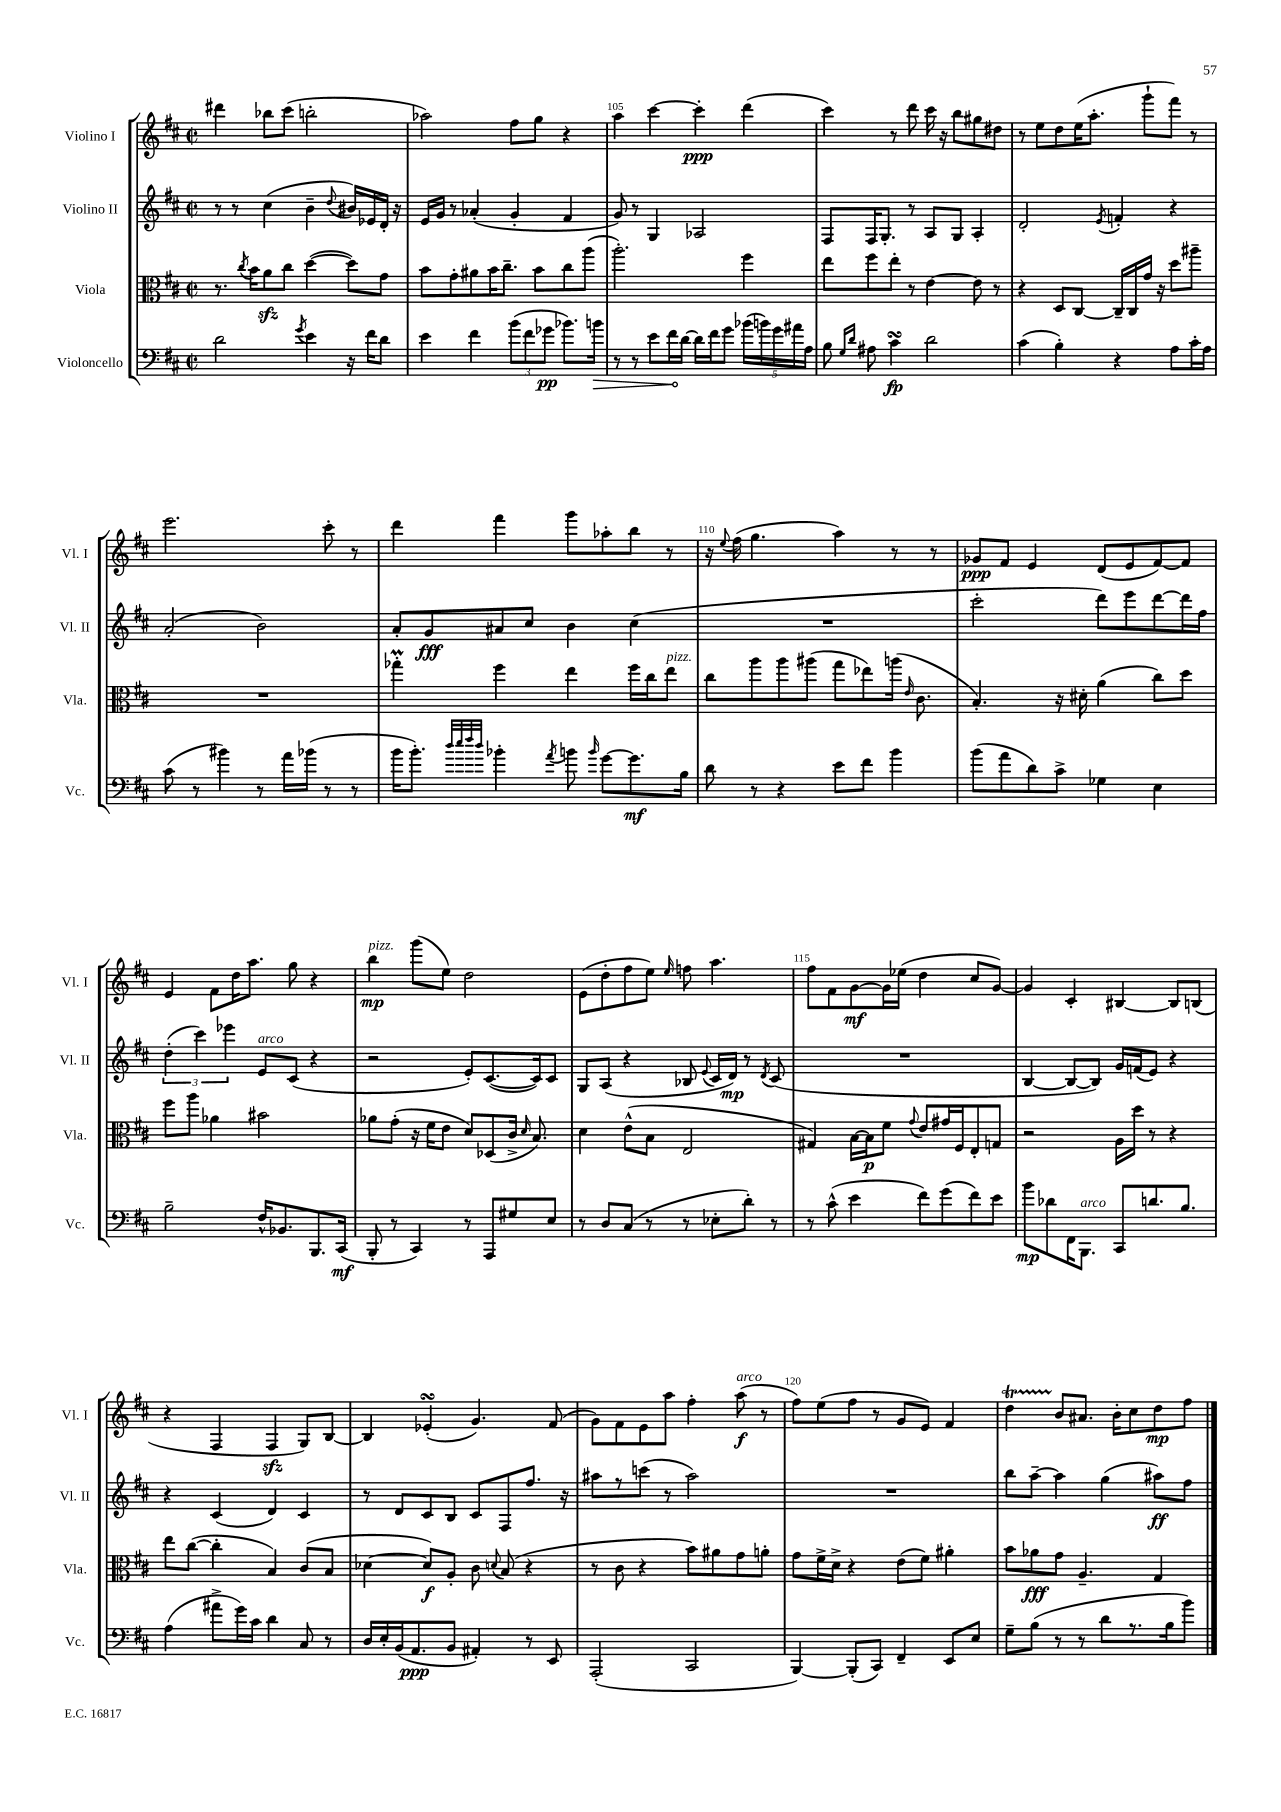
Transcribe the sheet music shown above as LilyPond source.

<<
\new StaffGroup <<
\new Staff = "s0" \with { instrumentName = "Violino I" shortInstrumentName = "Vl. I" } {
    \clef treble \key d \major \defaultTimeSignature \time 2/2
    \autoBeamOff dis'''4 bes''8[ cis'''8]( b''2-. |
    aes''2) fis''8[ g''8] r4 |
    a''4 cis'''4~ cis'''4-.\ppp d'''4( |
    cis'''4) r8 d'''8 cis'''16 r16 b''8[ gis''8 dis''8] |
    r8 e''8[ d''8 e''16( a''8.]-. g'''8[-! fis'''8]) r8 |
    e'''2. cis'''8-. r8 |
    d'''4 fis'''4 g'''8[ aes''8-. b''8] r8 |
    r16 \appoggiatura { e''8 } fis''16( g''4. a''4) r8 r8 |
    ges'8[\ppp fis'8] e'4 d'8[( e'8 fis'8~) fis'8] |
    e'4 fis'8[ d''16 a''8.] g''8 r4 |
    b''4\mp^\markup { \italic "pizz." } g'''8[( e''8]) d''2 |
    e'8[( d''8-. fis''8 e''8]) \grace { e''16 } f''8 a''4. |
    fis''8[ fis'8 g'8~\mf g'16 ees''16]( d''4 cis''8[ g'8]~) |
    g'4 cis'4-. bis4~ bis8[ b8]( |
    r4 fis4 fis4\sfz g8[) b8]~ |
    b4 ees'4-.\turn( g'4.) fis'8( |
    g'8[) fis'8 e'8 a''8] fis''4-. a''8\f^\markup { \italic "arco" }( r8 |
    fis''8[) e''8( fis''8] r8 g'8[ e'8]) fis'4 |
    d''4\startTrillSpan b'8[\stopTrillSpan ais'8.] b'16[-. cis''8 d''8\mp fis''8] \bar "|." |
}
\new Staff = "s1" \with { instrumentName = "Violino II" shortInstrumentName = "Vl. II" } {
    \clef treble \key d \major \defaultTimeSignature \time 2/2
    \autoBeamOff r8 r8 cis''4( b'4-- \appoggiatura { d''8 } bis'16[) ees'16 d'16]-. r16 |
    e'16[ g'16] r8 aes'4-.( g'4-. fis'4 |
    g'8) r8 g4 aes2 |
    fis8[ fis16 g8.]-. r8 a8[ g8] a4-. |
    d'2-. \acciaccatura { e'8 } f'4-. r4 |
    a'2-.( b'2) |
    a'8[-. g'8\fff ais'8 cis''8] b'4 cis''4( |
    R1 |
    cis'''2-. d'''8[) e'''8 d'''8~ d'''16 fis''16] |
    \tuplet 3/2 { d''4-.( cis'''4) ees'''4 } e'8[^\markup { \italic "arco" } cis'8]( r4 |
    r2 e'8[-.) cis'8.~( cis'16) cis'8] |
    g8[ a8]( r4 bes8 \appoggiatura { e'8 } cis'16[ d'16]\mp) r8 \acciaccatura { d'8 } cis'8( |
    R1 |
    b4~ b8[~ b8]) g'16[ f'16( e'8]) r4 |
    r4 cis'4( d'4) cis'4 |
    r8 d'8[ cis'8 b8] cis'8[ fis8 fis''8.] r16 |
    ais''8[ r8 c'''8]( r8 ais''2) |
    R1 |
    b''8[ a''8]~-- a''4 g''4( ais''8[\ff) fis''8] \bar "|." |
}
\new Staff = "s2" \with { instrumentName = "Viola" shortInstrumentName = "Vla." } {
    \clef alto \key d \major \defaultTimeSignature \time 2/2
    \autoBeamOff r8. \acciaccatura { cis''8 } b'16[ a'8\sfz cis''8] d''4~( d''8[) g'8] |
    b'8[ g'8-. ais'8 b'16 cis''8.]-- b'8[ cis''8 a''8]( |
    a''2.-.) fis''4 |
    e''8[ fis''8 e''8]-. r8 e'4~ e'8 r8 |
    r4 d8[ cis8]~ cis16[-- cis16 g'16] r16 d''8[ ais''8]-- |
    R1 |
    ges''4-.\prall fis''4 e''4 fis''16[ cis''16 e''8]^\markup { \italic "pizz." } |
    cis''8[ a''8 a''8 ais''8]( g''8[ ees''8) a''16]( \grace { e'16 } cis'8. |
    b4.-.) r16 dis'16-. a'4( cis''8[) d''8] |
    fis''8[ a''8] aes'4 bis'2 |
    aes'8[ g'8]-.( r16 fis'16[ e'8] d'8[) des8( cis'16]-> \grace { d'16 } b8.) |
    d'4 e'8[-^( b8] e2 |
    gis4) b16[~ b16\p fis'8] \appoggiatura { g'8 } e'8[ gis'16 fis16 e8-. g8] |
    r2 a16[ d''16] r8 r4 |
    e''8[ cis''8]~( cis''4-. b4) cis'8[( b8] |
    des'4~ des'8[\f) a8]-. cis'8 \appoggiatura { d'8 } b8( r4 |
    r8 cis'8 r4 b'8[) ais'8 g'8 a'8]-. |
    g'8[ fis'16-> d'16]-> r4 e'8[( fis'8]) ais'4-. |
    b'8[ aes'8\fff g'8] a4.-- g4 \bar "|." |
}
\new Staff = "s3" \with { instrumentName = "Violoncello" shortInstrumentName = "Vc." } {
    \clef bass \key d \major \defaultTimeSignature \time 2/2
    \autoBeamOff d'2 \acciaccatura { g'8 } e'4 r16 fis'16[ d'8] |
    e'4 fis'4 \tuplet 3/2 { b'8[( fis'8 ges'8]\pp } bes'8.[) \once \override Hairpin.circled-tip = ##t b'16]\> |
    r8 r8 e'8[ fis'16\! d'16]~ d'16[ fis'16 g'8] \tuplet 5/4 { bes'16[( b'16) g'16 ais'16 a16] } |
    b8 \grace { g16[ d'16] } ais8 cis'4\turn\fp d'2 |
    cis'4( b4-.) r4 a8[ cis'16-. a16] |
    cis'8( r8 bis'4) r8 a'16[ bes'16]( r8 r8 |
    b'16[ b'8.]-.) \grace { d''32[ e''32 fis''32 d''32] } bes'4-. \acciaccatura { a'8 } b'8 \grace { b'16 } g'8[~ g'8.\mf b16] |
    d'8 r8 r4 e'8[ fis'8] b'4 |
    b'8[( a'8 d'8) cis'8]-> ges4 e4 |
    b2-- fis16[-^ bes,8. b,,8. cis,16]\mf( |
    b,,8-. r8 cis,4) r8 a,,8[ gis8 e8] |
    r8 d8[ cis8]( r8 r8 ees8[-. d'8]-.) r8 |
    r8 cis'8-^( e'4 fis'8[) g'8( fis'8) e'8] |
    b'8[\mp des'8 fis,16 b,,8.]^\markup { \italic "arco" } cis,8[ d'8. b8.] |
    a4( ais'8[-> g'16) cis'16] d'4 cis8 r8 |
    d16[ e16-. b,16( a,8.\ppp b,8] ais,4-.) r8 e,8 |
    a,,2-.( cis,2 |
    b,,4~) b,,8[-.( cis,8]) fis,4-- e,8[ e8] |
    g8[-- b8]( r8 r8 d'8[ r8. b16 b'8]) \bar "|." |
}
>>
>>
\layout { \context { \Score currentBarNumber = #103 \override BarNumber.break-visibility = ##(#f #t #t) barNumberVisibility = #(every-nth-bar-number-visible 5) } }
